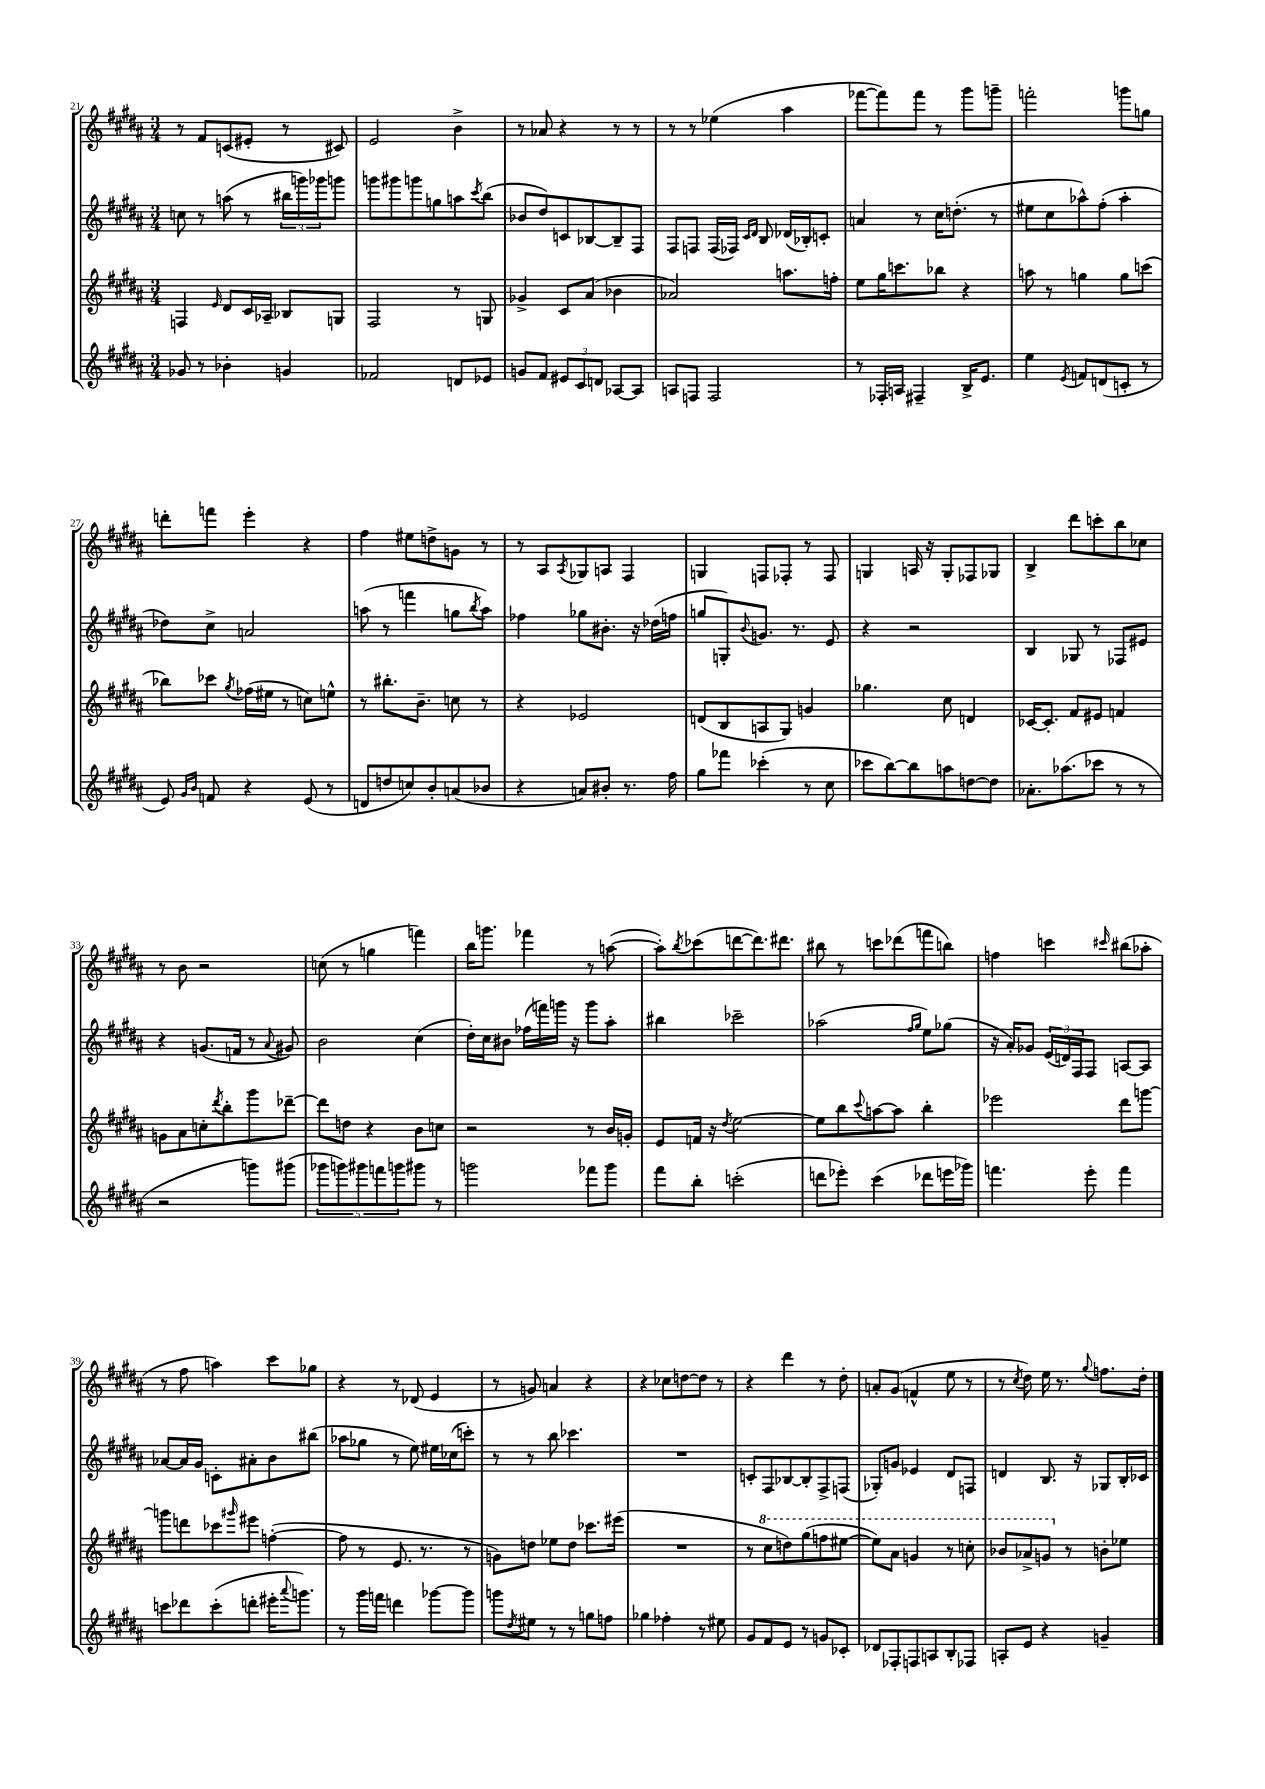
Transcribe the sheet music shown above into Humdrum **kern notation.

**kern	**kern	**kern	**kern
*staff4	*staff3	*staff2	*staff1
*clefG2	*clefG2	*clefG2	*clefG2
*k[f#c#g#d#a#]	*k[f#c#g#d#a#]	*k[f#c#g#d#a#]	*k[f#c#g#d#a#]
*M3/4	*M3/4	*M3/4	*M3/4
8g-/	4F/	8cc\	8r
8r	.	8r	8f#/L
.	16qqe/	.	.
4b-'\	8d#/L	(8aa\	(8c/
.	16c#/L	8r	8e#'/J
.	16A-~/JJ	.	.
4g/	8B-/L	24bb#\LL	8r
.	.	24ggg\)	.
.	.	24ggg-\J	.
.	8G/J	8ggg\J	8c#/)
=	=	=	=
2f-/	2F#/	8ggg\L	2e/
.	.	8ggg#\	.
.	.	8ggg\	.
.	.	8gg\	.
8d/L	8r	8aa\	4b^\
.	.	8qccc#/	.
8e-/J	8G/	(8bb\J	.
=	=	=	=
8g/L	4g-^/	8b-/L	8r
8f#/J	.	8dd#/)	8a-/
12e#/L	8c#/L	8c/	4r
12c#/	.	.	.
.	(8a#/J	[8B-/	.
12d/J	.	.	.
[8A-/L	4b-\	8B-~/]	8r
8A-/]J	.	8F#/J	8r
=	=	=	=
8A/L	2a-/)	8F#/L	8r
8F/J	.	8F/J	8r
2F/	.	(16F/LL	(4ee-\
.	.	16F-/JJ)	.
.	.	16qqc#/LL	.
.	.	16qqd#/JJ	.
.	.	8B/	.
.	8.aa\L	(16d-/LL	4aa#\
.	.	16B-'/J)	.
.	.	8c'/J	.
.	16ff'\Jk	.	.
=	=	=	=
8r	8ee\L	4a/	[8fff-\L
16F-'/LL	16gg#\K	.	8fff-\])
16A/JJ	8.ccc\	.	.
4F#~/	.	8r	8fff-\J
.	8bb-\J	16cc#\LK	8r
.	.	(8.dd'\J	.
16B^/LK	4r	.	8ggg#\L
8.e/J	.	.	.
.	.	8r	8ggg~\J
=	=	=	=
4ee\	8aa\	8ee#\L	2fff'\
.	8r	8cc#\	.
8qe/	.	.	.
8f/L	4gg\	8aa-^^\)	.
(8d/	.	(8ff#'\J	.
8c'/J	8gg\L	4aa-'\	8ggg\L
8r	(8ccc\J	.	8gg\J
=	=	=	=
8e/)	8bb-\L)	8dd-\L)	8ddd'\L
16qqg#/LL	.	.	.
16qqb/JJ	.	.	.
8f/	8ccc-\J	8cc#^\J	8fff\J
.	8qgg#/	.	.
4r	(16ff-\LL	2a/	4eee'\
.	16ee#\JJ	.	.
.	8r	.	.
(8e/	8cc\L)	.	4r
8r	8ee^^\J	.	.
=	=	=	=
8d/L	8r	(8aa\	4ff#\
8dd/	8.bb#'\L	8r	.
8cc/)	.	4fff\	8ee#\L
.	8.b~\J	.	.
8b'/	.	.	8dd^\
(8a/	8cc\	8gg\L	8g\J
.	.	8qbb/	.
8b-/J	8r	8aa\J)	8r
=	=	=	=
4r	4r	4ff-\	8r
.	.	.	8A#/L
.	.	.	8qA#/
8a/L)	2e-/	8gg-\L	8G-/
8b#'/J	.	8.b#'\J	8A/J
8.r	.	.	4F#/
.	.	16r	.
.	.	(16dd-\LL	.
16ff#\	.	16ff\JJ	.
=	=	=	=
8gg#\L	(8d/L	8gg/L	4G/
8fff-\J	8B/	8G'/)	.
.	.	8qqb/	.
(4ccc-'\	8A/	8.g/J	8F/L
.	8G#/J)	.	8F-'/J
.	.	8.r	.
8r	4g/	.	8r
8cc#\	.	8e/	8F-/
=	=	=	=
8ccc-\L	4.gg-\	4r	4G/
[8bb\)	.	.	.
8bb\]	.	2r	16A/
.	.	.	16r
8aa\	8cc#\	.	8G'/L
[8dd\	4d/	.	8F-/
8dd\]J	.	.	8G-/J
=	=	=	=
8.a-'\L	[16c-/LK	4B/	4B^/
.	8.c-'/]J	.	.
(8.aa-\	.	.	.
.	8f#/L	8G-/	8ddd#\L
8ccc-\J	8e#/J	8r	8ccc'\
8r	4f/	8F-/L	8bb\
8r	.	8e#/J	8cc-\J
=	=	=	=
2r	8g\L	4r	8r
.	8a#\	.	8b\
.	8cc'\	(8.g/L	2r
.	8qddd#/	.	.
.	8bb'\	.	.
.	.	16f/Jk	.
8ggg\L)	8ggg#\	8r	.
.	.	8qqa#/	.
(8ggg#\J	[8ddd-~\J	8g#/)	.
=	=	=	=
10ggg-\L	8ddd-\]L	2b\	(8cc\
10ggg\)	.	.	.
.	8dd\J	.	8r
10ggg#\	.	.	.
.	4r	.	4gg\
10fff\	.	.	.
10ggg\	.	.	.
8ggg#\J	8b\L	(4cc#\	4fff\)
8r	8cc\J	.	.
=	=	=	=
2ggg\	2r	16dd#'\LL)	16bb\LK
.	.	16cc#\J	8.ggg\J
.	.	8b#\J	.
.	.	(16ff-\LL	4fff-\
.	.	16fff\)	.
.	.	16ggg\JJ	.
.	.	16r	.
8fff-\L	8r	8ggg\L	8r
8ggg\J	16b/LL	8aa#'\J	([8aa\
.	16g'/JJ	.	.
=	=	=	=
8fff#\L	8e/L	4bb#\	8aa'\]L)
.	.	.	8qbb/
8bb'\J	16f/Jk	.	(8ccc-\
.	16r	.	.
.	8qdd#/	.	.
(2ccc'\	[2ee\	2ccc-~\	[8ddd\
.	.	.	8.ddd\])
.	.	.	8.ddd#\J
=	=	=	=
8ddd\L	8ee\]L	(2aa-\	8bb#\
8eee-'\J)	8bb\	.	8r
.	8qqccc#/	.	.
(4ccc#\	[8aa\	.	8ccc\L
.	8aa\]J	.	(8ddd-\
.	.	16qqff#/LL	.
.	.	16qqgg#/JJ	.
8ddd-\L	4bb'\	8ee\L)	8fff\
16eee\L	.	(8gg-\J	8bb\J)
16ggg-\JJ)	.	.	.
=	=	=	=
4.fff\	2eee-\	16r	4ff\
.	.	16a#'/LK)	.
.	.	8g-/J	.
.	.	(24e/LL	4ccc\
.	.	24d/)	.
.	.	24F#/J	.
8eee'\	.	8F#/J	.
.	.	.	16qqccc#/
4fff\	8ddd#\L	[8A/L	(8bb#\L
.	[8ggg\J	8A/]J	8aa-'\J
=	=	=	=
8ccc\L	8ggg\]L	[8a-/L	8r
8ddd-\	8ddd\	16a-/]L	8ff#\
.	.	16g#/JJ	.
(8ccc'\	8ccc-\	8c'\L	4aa\)
.	16qqggg#/	.	.
8ddd'\J	8eee#\J	8a#'\	.
16eee#'\LK	([4ff'\	8b\	8ccc#\L
8qqaaa#/	.	.	.
8.ggg\J)	.	.	.
.	.	(8bb#\J	8gg-\J
=	=	=	=
8r	8ff\]	8aa-\L	4r
16ggg#\LL	8r	8gg-\J	.
16fff\JJ	.	.	.
4ddd\	8.e/	8r	8r
.	.	8ee\)	(8d-/
.	8.r	.	.
[8ggg-\L	.	16ee#\LL	4e/
.	.	(16cc-\J	.
8ggg-\]J	8r	8ccc'\J)	.
=	=	=	=
8ggg\L	8g\L)	8r	8r
8qdd#/	.	.	.
8ee#\J	8dd\J	8r	8g/)
8r	8ee-\L	8bb\	4a/
8r	8dd\J	4.ccc-\	.
8gg\L	8.ccc-\L	.	4r
8ff\J	.	.	.
.	(16eee#\Jk	.	.
=	=	=	=
4gg-\	2.r	2.r	4r
4ff-'\	.	.	8cc-\L
.	.	.	[8dd\
8r	.	.	8dd\]J
8ee#\	.	.	8r
=	=	=	=
8g#/L	8r	8c'/L	4r
8f#/	8ccc#\L	8F#/	.
8e/J	8ddd\)	[8B-/	4ddd#\
8r	(8ggg#\	8B-'/]	.
8g/L	8fff\	8F#^/	8r
8c-'/J	[8eee#\J	(8F/J	8dd#'\
=	=	=	=
8d-/L	8eee#\]L)	8G-'/L)	8a'/L
8F-'/	8aa#\J	8g/J	(8g#/J
8F/	4gg/	4e-/	4f^^/
8A/	.	.	.
8B'/	8r	8d#/L	8ee\
8F-/J	8ccc'\	8F/J	8r
=	=	=	=
8A'/L	8bb-/L	4d/	8r
.	.	.	8qcc#/
8e/J	8aa-^/	.	8dd#\)
4r	8gg/J	8.B/	16ee\
.	.	.	8.r
.	8r	.	.
.	.	16r	.
.	.	.	8qqgg#/
4g~/	8b'\L	8G-/L	8.ff\L
.	8ee-\J	16B'/L	.
.	.	16c-/JJ	16dd#'\Jk
==	==	==	==
*-	*-	*-	*-
